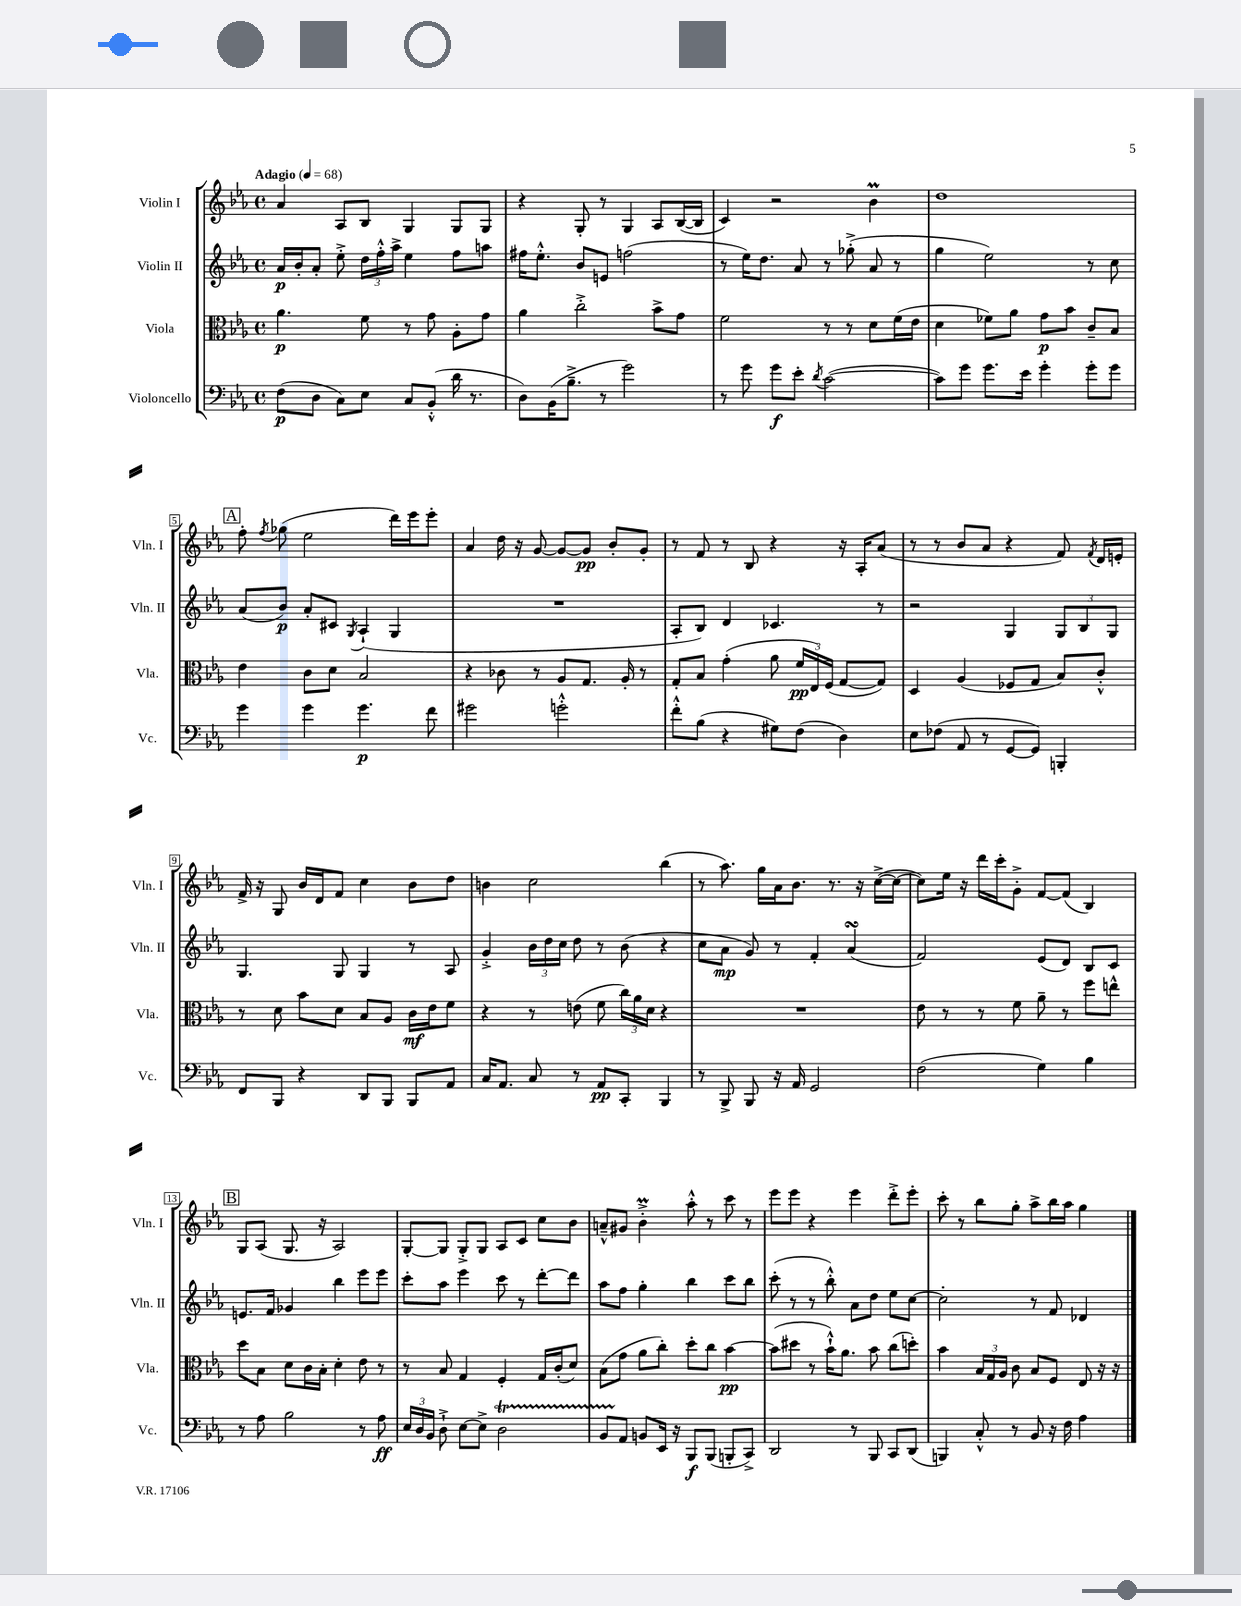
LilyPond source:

<<
\new StaffGroup <<
\new Staff = "s0" \with { instrumentName = "Violin I" shortInstrumentName = "Vln. I" } {
    \clef treble \key ees \major \defaultTimeSignature \time 4/4 \tempo "Adagio" 4 = 68
    \autoBeamOff aes'4 aes8[ bes8] g4 g8[ g8] |
    r4 g8-. r8 g4 aes8[ bes16~( bes16] |
    c'4) r2 bes'4\prall |
    d''1 |
    \mark \markup { \box "A" } f''8-. \acciaccatura { f''8 } ges''8( ees''2 d'''16[) ees'''16 ees'''8]-. |
    aes'4 d''16 r16 g'8~ g'8[~ g'8]\pp bes'8[-. g'8]-. |
    r8 f'8 r8 bes8 r4 r16 aes16[-. aes'8]( |
    r8 r8 bes'8[ aes'8] r4 f'8) \acciaccatura { f'8 } d'16[ e'16]-. |
    f'16-> r16 g8 bes'16[ d'16 f'8] c''4 bes'8[ d''8] |
    b'4 c''2 bes''4( |
    r8 aes''8.) g''16[ aes'16 bes'8.] r8. r16 c''16[~->( c''16]~ |
    c''8[) ees''16] r16 d'''16[ c'''16-. g'8]-.-> f'8[~ f'8]( bes4) |
    \mark \markup { \box "B" } g8[ aes8]( g8. r16 aes2) |
    g8[~-. g8] g8[-.-> g8] aes8[ c'8] c''8[ bes'8] |
    a'8[---^ gis'8] bes'4-.->\prall aes''8-.-^ r8 c'''8 r8 |
    ees'''8[ ees'''8] r4 ees'''4 d'''8[-.-> ees'''8]-. |
    c'''8-. r8 bes''8[ g''8]-. aes''8[-> bes''16 aes''16] g''4 \bar "|." |
}
\new Staff = "s1" \with { instrumentName = "Violin II" shortInstrumentName = "Vln. II" } {
    \clef treble \key ees \major \defaultTimeSignature \time 4/4
    \autoBeamOff aes'16[\p bes'16-. aes'8]-. ees''8-.-> \tuplet 3/2 { d''16[ f''16-.-^ aes''16]-> } ees''4 f''8[ a''8] |
    fis''16[ ees''8.]-.-^ bes'8[ e'8] f''2( |
    r8 ees''16[) d''8.] aes'8 r8 ges''8-.->( aes'8 r8 |
    g''4 ees''2) r8 c''8 |
    \mark \markup { \box "A" } aes'8[( bes'8]\p) aes'8[-. cis'8] \acciaccatura { g8 } aes4-!( g4 |
    R1 |
    aes8[-. bes8]) d'4 ces'4. r8 |
    r2 g4 \tuplet 3/2 { g8[ bes8 g8] } |
    g4. g8 g4 r8 aes8 |
    g'4-.-> \tuplet 3/2 { bes'16[ d''16 c''16] } d''8 r8 bes'8( r4 |
    c''8[ aes'8]\mp g'8) r8 f'4-. aes'4\turn( |
    f'2) ees'8[( d'8]) bes8[ c'8] |
    \mark \markup { \box "B" } e'8.[ f'16] ges'4 bes''4 ees'''8[ ees'''8] |
    c'''8[-. aes''8] ees'''4 c'''8 r8 d'''8[~-. d'''8] |
    aes''8[ f''8] g''4-. bes''4 c'''8[ bes''8] |
    c'''8-.( r8 r8 bes''8-.-^) aes'8[ d''8] ees''8[ c''8]~ |
    c''2-. r8 f'8 des'4 \bar "|." |
}
\new Staff = "s2" \with { instrumentName = "Viola" shortInstrumentName = "Vla." } {
    \clef alto \key ees \major \defaultTimeSignature \time 4/4
    \autoBeamOff aes'4.\p f'8 r8 g'8 aes8[-. g'8] |
    aes'4 c''2-.-> bes'8[-> g'8] |
    f'2 r8 r8 d'8[ f'16( ees'16] |
    d'4 fes'8[) aes'8] g'8[\p bes'8] c'8[-- bes8] |
    \mark \markup { \box "A" } ees'4 c'8[ d'8] bes2 |
    r4 ces'8 r8 aes8[ g8.] aes16-. r8 |
    g8[-. bes8] g'4-.( aes'8 \tuplet 3/2 { f'16[\pp ees16) f16]( } g8[~ g8]) |
    d4 aes4( fes8[ g8] bes8[) c'8]-.-^ |
    r8 d'8 bes'8[ d'8] bes8[ aes8] c'16[\mf ees'16 f'8] |
    r4 r8 e'8( f'8 \tuplet 3/2 { c''16[) aes'16 d'16] } r4 |
    R1 |
    ees'8 r8 r8 f'8 aes'8-- r8 f''8[ e''8]-^ |
    \mark \markup { \box "B" } d''8[ bes8] d'8[ c'16 bes16]-. d'4-. ees'8 r8 |
    r8 bes8 g4 f4-. g16[ c'16-.( d'8]) |
    bes8[( g'8] aes'8[ c''8]-.) d''8[-. c''8] bes'4~\pp |
    bes'8[( dis''8] r8 bes'16[-!-^) aes'8.] bes'8 c''8[( d''8]-.) |
    bes'4 \tuplet 3/2 { bes16[ g16 aes16] } c'8 bes8[ f8] ees8 r16 r16 \bar "|." |
}
\new Staff = "s3" \with { instrumentName = "Violoncello" shortInstrumentName = "Vc." } {
    \clef bass \key ees \major \defaultTimeSignature \time 4/4
    \autoBeamOff f8[\p( d8] c8[) ees8] c8[ bes,8]-.-^( d'16 r8. |
    d8[) bes,16( bes8.]---> r8 g'2) |
    r8 g'8 g'8[\f ees'8]-. \acciaccatura { d'8 } c'2~( |
    c'8[) g'8] g'8.[ ees'16] g'4-. g'8[-. g'8] |
    \mark \markup { \box "A" } g'4 g'4 g'4.\p f'8 |
    gis'2 g'2-.-^ |
    f'8[-.-^ bes8]( r4 gis8[) f8]( d4) |
    ees8[ fes8]( aes,8 r8 g,8[~ g,8]) b,,4-. |
    f,8[ bes,,8] r4 d,8[ bes,,8] bes,,8[ aes,8] |
    c16[ aes,8.] c8 r8 aes,8[\pp c,8]-. bes,,4 |
    r8 bes,,8-> bes,,8 r16 aes,16 g,2 |
    f2( g4) bes4 |
    \mark \markup { \box "B" } r8 aes8 bes2 r8 aes8\ff |
    \tuplet 3/2 { ees16[ d16 bes,16] } d8-!-> ees8[~ ees8]-> d2\startTrillSpan |
    bes,8[ aes,8]\stopTrillSpan b,8[ ees,16] r16 bes,,8[\f bes,,8]( b,,8[-. c,8]->) |
    d,2 r8 bes,,8 c,8[ d,8]( |
    b,,4) c8-.-^ r8 bes,8 r16 f16 aes4 \bar "|." |
}
>>
>>
\layout { \context { \Score \override BarNumber.stencil = #(make-stencil-boxer 0.1 0.3 ly:text-interface::print) } }
